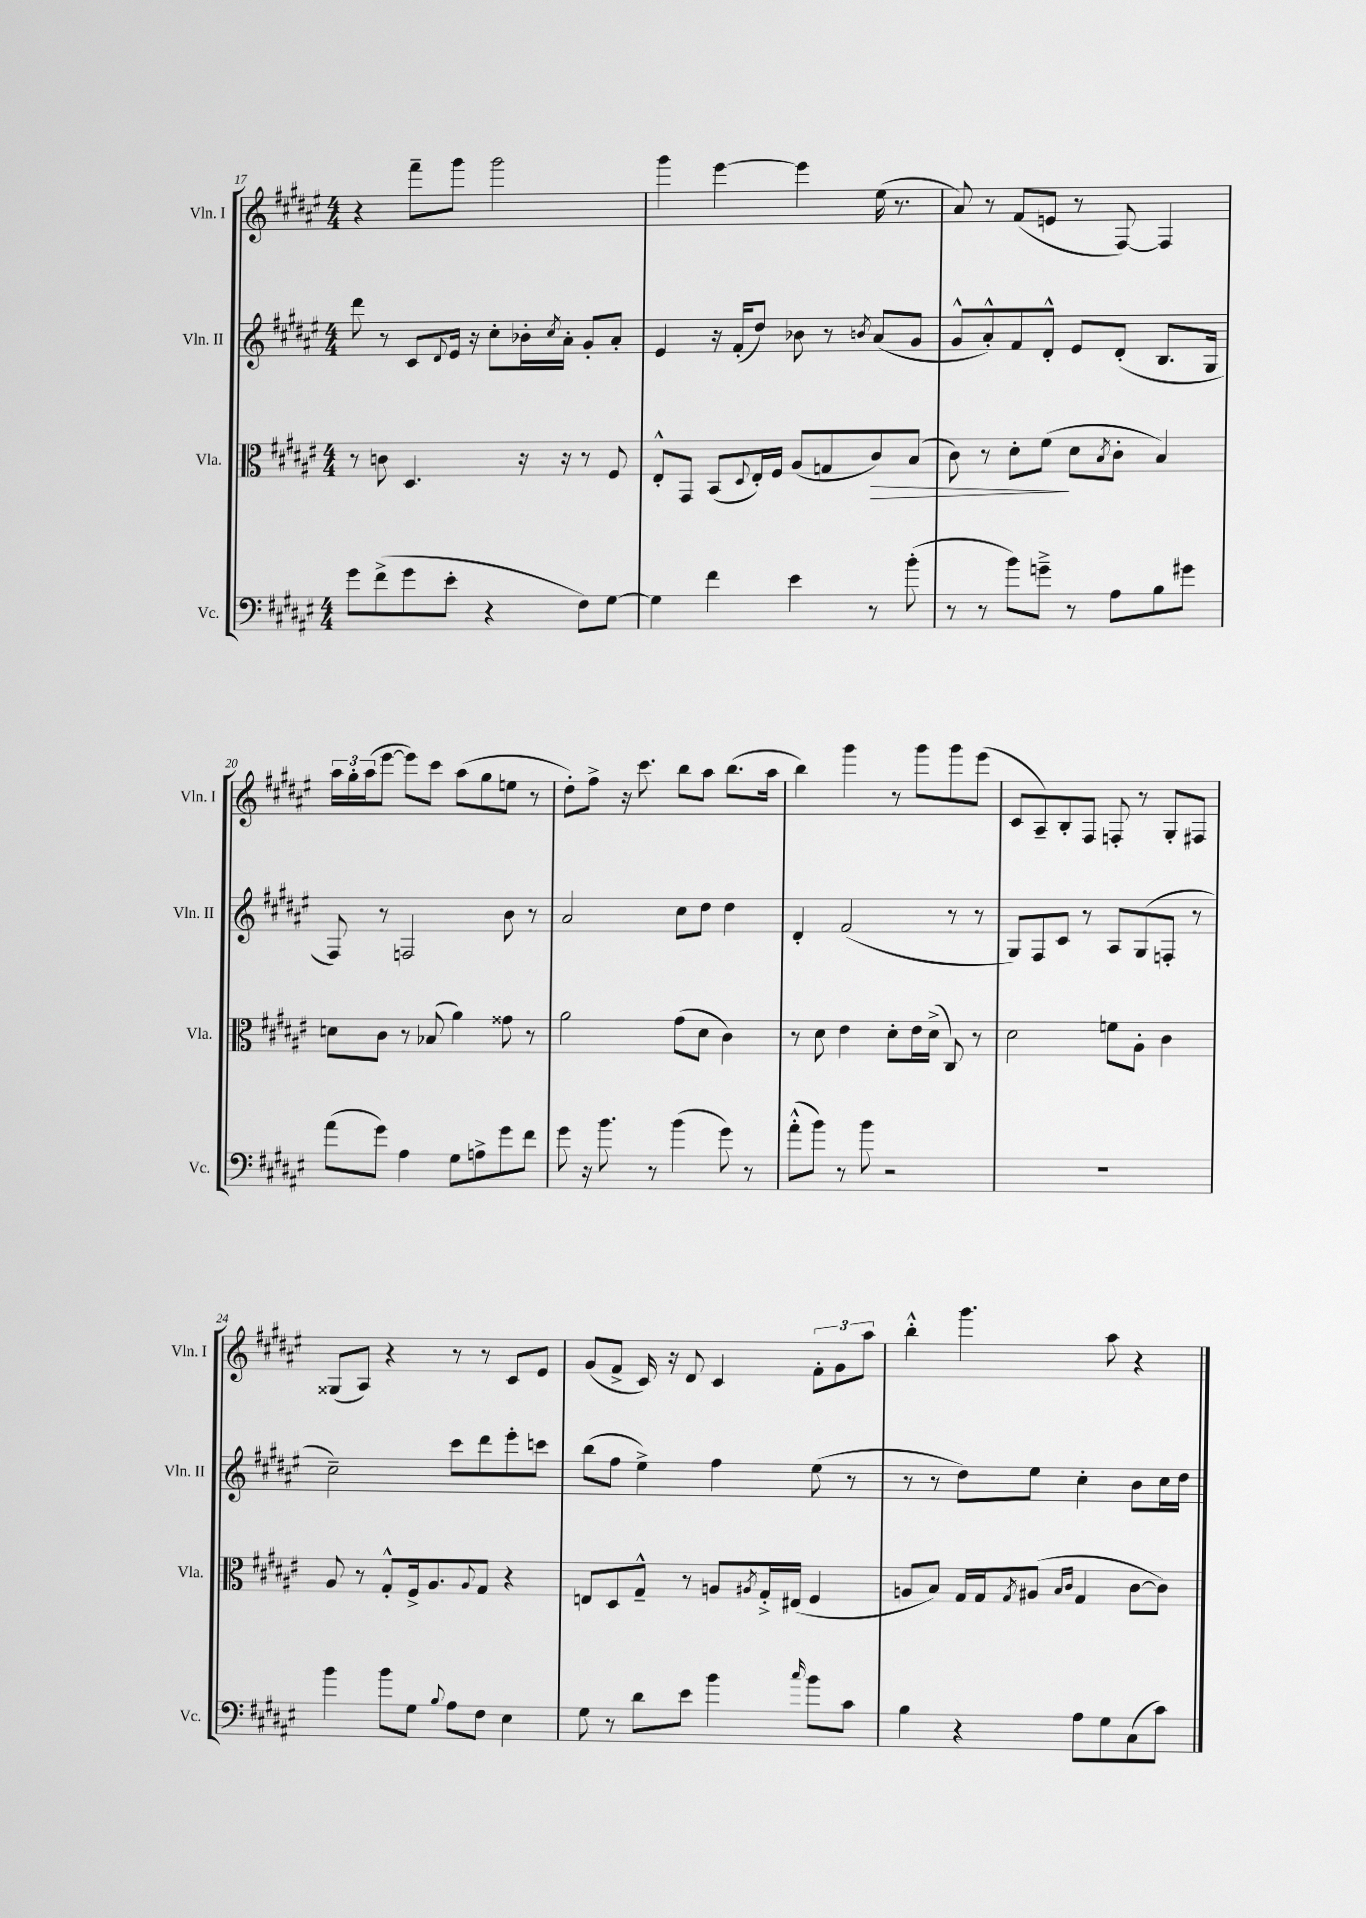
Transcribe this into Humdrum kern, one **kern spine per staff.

**kern	**kern	**dynam	**kern	**kern
*part4	*part3	*part3	*part2	*part1
*staff4	*staff3	*staff3	*staff2	*staff1
*I"Vc.	*I"Vla.	*	*I"Vln. II	*I"Vln. I
*I'Vc.	*I'Vla.	*	*I'Vln. II	*I'Vln. I
*clefF4	*clefC3	*	*clefG2	*clefG2
*k[f#c#g#d#a#e#]	*k[f#c#g#d#a#e#]	*	*k[f#c#g#d#a#e#]	*k[f#c#g#d#a#e#]
*M4/4	*M4/4	*	*M4/4	*M4/4
=17	=17	=17	=17	=17
8g#\L	8r	.	8ddd#\	4r
(8f#^\	8cn\	.	8r	.
8g#\	4.D#/	.	8c#/L	8fff#~\L
.	.	.	8qqd#/	.
8e#'\J	.	.	16e#/Jk	8ggg#\J
.	.	.	16r	.
4r	.	.	8cc#'\L	2ggg#\
.	16r	.	16b-X'\L	.
.	.	.	8qcc#/	.
.	16r	.	16a#'\JJ	.
8F#\L)	8r	.	8g#'/L	.
[8G#\J	8F#/	.	8a#'/J	.
=18	=18	=18	=18	=18
4G#\]	8E#'^^/L	.	4e#/	4ggg#\
.	8GG#/J	.	.	.
4f#\	(8BB/L	.	16r	[4eee#\
.	.	.	(16f#'/KL	.
.	8qqD#/	.	.	.
.	16E#'/L)	.	8dd#/J)	.
.	16F#/JJ	.	.	.
4e#\	(8A#/L	.	8b-X\	4eee#\]
.	8Gn/	.	8r	.
.	.	.	8qbn/	.
!	!	!LO:HP:b	!	!
8r	8c#/)	>	(8a#/L	(16ee#\
.	.	.	.	8.r
(8b'\	(8B/J	.	8g#/J	.
=19	=19	=19	=19	=19
8r	8c#\)	.	8g#^^/L	8a#/)
8r	8r	.	8a#'^^/)	8r
8b\L)	8d#'\L	.	8f#/	(8f#/L
8gn~^\J	(8f#\J	.	8d#'^^/J	8en/J
8r	8d#\L	]	8e#/L	8r
.	8qB/	.	.	.
8A#\L	8c#'\J	.	(8d#'/J	[8F#/)
8B\	4B/)	.	8.B/L	4F#/]
8g#X\J	.	.	.	.
.	.	.	16G#/Jk	.
!!LO:LB:g=z
=20	=20	=20	=20	=20
(8a#\L	8dn\L	.	8F#/)	24aa#\LL
.	.	.	.	24gg#'\
.	.	.	.	(24aa#\J
8g#\J)	8c#\J	.	8r	[8eee#\J
4A#\	8r	.	2Fn/	8eee#\L])
.	(8B-X/	.	.	8ccc#\J
8G#\L	4a#\)	.	.	(8aa#\L
8An^\	.	.	.	8gg#\
8g#\	8g##X\	.	8b\	8een\J
8f#\J	8r	.	8r	8r
=21	=21	=21	=21	=21
8g#\	2a#\	.	2a#/	8dd#'\L)
16r	.	.	.	8ff#^\J
8.b\	.	.	.	.
.	.	.	.	16r
.	.	.	.	8.ccc#\
8r	.	.	.	.
(4b\	(8g#\L	.	8cc#\L	8bb\L
.	8d#\J	.	8dd#\J	8aa#\J
8g#\)	4c#\)	.	4dd#\	(8.bb\L
8r	.	.	.	.
.	.	.	.	16aa#\Jk
=22	=22	=22	=22	=22
(8a#'^^\L	8r	.	4d#'/	4bb\)
8b\J)	8d#\	.	.	.
8r	4e#\	.	(2f#/	4ggg#\
8b\	.	.	.	.
2r	8d#'\L	.	.	8r
.	16e#\L	.	.	8ggg#\L
.	(16d#^\JJ	.	.	.
.	8C#/)	.	8r	8ggg#\
.	8r	.	8r	(8eee#\J
=23	=23	=23	=23	=23
1r	2d#\	.	8G#/L)	8c#/L
.	.	.	8F#/	8A#~/)
.	.	.	8c#/J	8B'/
.	.	.	8r	8F#/J
.	8fn\L	.	8A#/L	8Fn'/
.	8A#'\J	.	(8G#/	8r
.	4c#\	.	8Fn'/J	8G#'/L
.	.	.	8r	8F#X/J
!!LO:LB:g=z
=24	=24	=24	=24	=24
4b\	8A#/	.	2cc#~\)	(8G##X/L
.	8r	.	.	8A#/J)
8b\L	8G#'^^/L	.	.	4r
8G#\J	16F#^/k	.	.	.
.	8.A#/	.	.	.
8qqB/	.	.	.	.
8A#\L	.	.	8ccc#\L	8r
.	8qqA#/	.	.	.
8F#\J	8G#/J	.	8ddd#\	8r
4E#\	4r	.	8eee#'\	8c#/L
.	.	.	8cccn\J	8e#/J
=25	=25	=25	=25	=25
8G#\	8En/L	.	(8bb\L	(8g#/L
8r	8D#/	.	8ff#\J	8f#^/J
8d#\L	8G#~^^/J	.	4ee#^\)	16c#/)
.	.	.	.	16r
8e#\J	8r	.	.	8d#/
4b\	8An/L	.	4ff#\	4c#/
.	8qA#X/	.	.	.
.	16G#'^/L	.	.	.
.	(16E#X/JJ	.	.	.
16qqcc#/	.	.	.	.
8b\L	4F#/	.	(8ee#\	12f#'\L
.	.	.	.	12g#\
8c#\J	.	.	8r	.
.	.	.	.	12aa#\J
=26	=26	=26	=26	=26
4B\	8An/L	.	8r	4bb'^^\
.	8B/J)	.	8r	.
4r	16G#/LL	.	8dd#\L)	4.ggg#\
.	16G#/J	.	.	.
.	8qG#/	.	.	.
.	(8A#X/J	.	8ee#\J	.
.	16qqB/LL	.	.	.
.	16qqc#/JJ	.	.	.
8A#\L	4G#/	.	4cc#'\	.
8G#\	.	.	.	8aa#\
(8C#\	[8c#\L	.	8b\L	4r
8c#\J)	8c#\J])	.	16cc#\L	.
.	.	.	16dd#\JJ	.
==	==	==	==	==
*-	*-	*-	*-	*-
